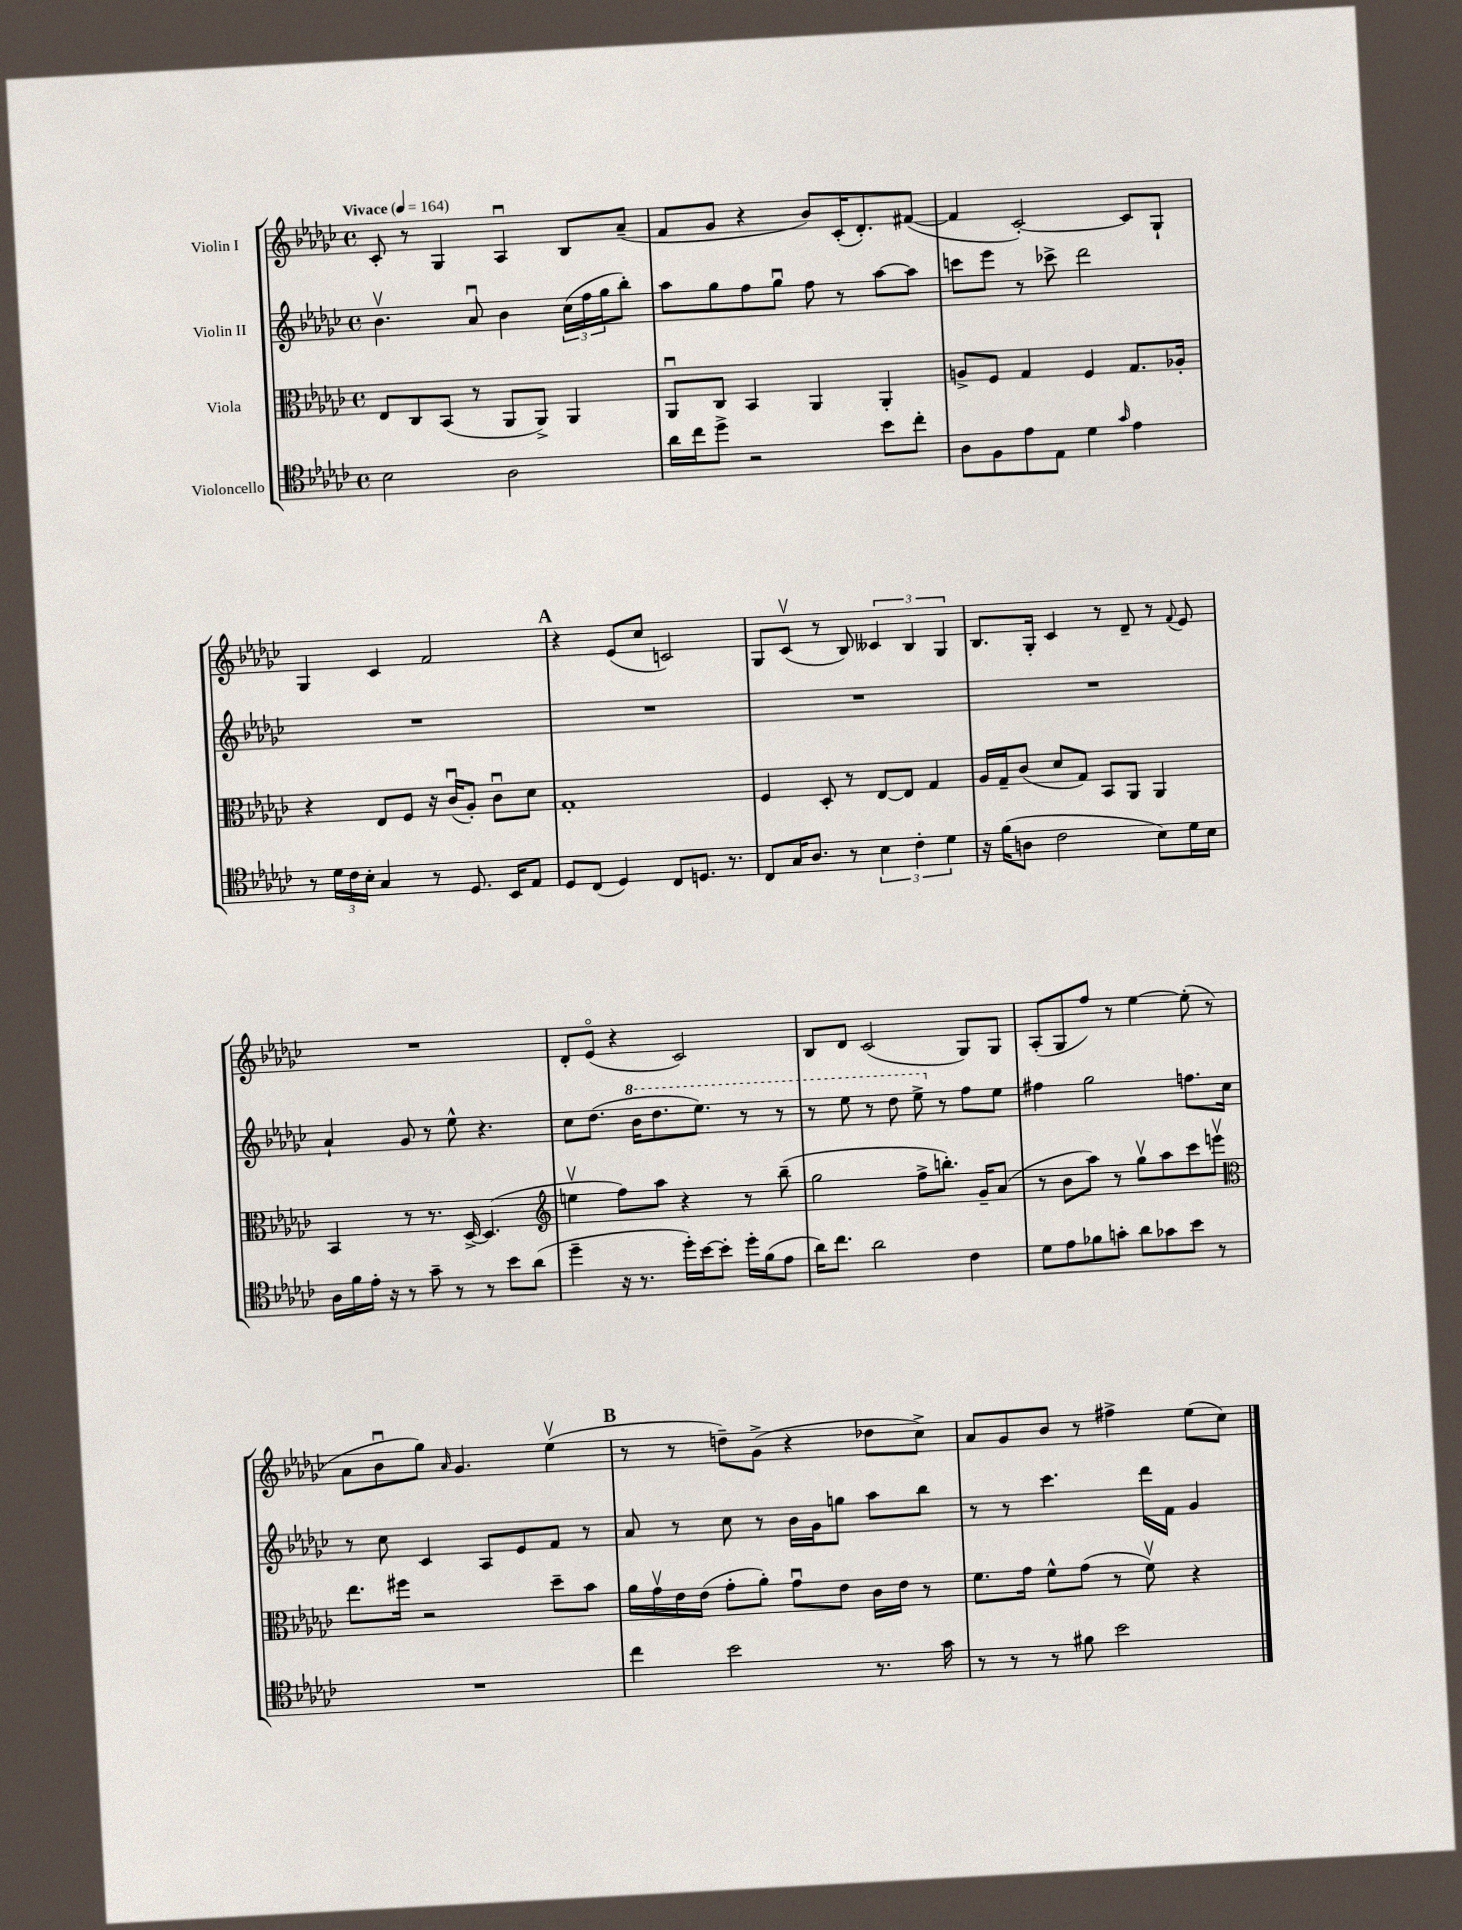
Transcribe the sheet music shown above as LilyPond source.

<<
\new StaffGroup <<
\new Staff = "s0" \with { instrumentName = "Violin I" } {
    \clef treble \key ges \major \defaultTimeSignature \time 4/4 \tempo "Vivace" 4 = 164
    ces'8-. r8 ges4 aes4\downbow bes8 aes'8--( |
    f'8 ges'8 r4 bes'8) ces'16-.( des'8.-.) fis'8~( |
    fis'4 ces'2~-.) ces'8 ges8-! |
    ges4 ces'4 f'2 |
    \mark \markup { \bold "A" } r4 ees'8( ces''8 c'2) |
    ges8 ces'8\upbow( r8 bes8) \tuplet 3/2 { ceses'4 bes4 ges4 } |
    bes8. ges16-. ces'4 r8 des'8-- r8 \appoggiatura { f'8 } ees'8 |
    R1 |
    des'8-. ees'8\flageolet( r4 ces'2) |
    bes8 des'8 ces'2( ges8) ges8 |
    aes8-.( ges8 f''8) r8 ees''4~ ees''8-.( r8 |
    aes'8 bes'8\downbow ges''8) \grace { aes'16 } ges'4. ees''4\upbow( |
    \mark \markup { \bold "B" } r8 r8 d''8--) ges'8->( r4 des''8 ces''8->) |
    aes'8 ges'8 bes'8 r8 fis''4-> ees''8( ces''8) \bar "|." |
}
\new Staff = "s1" \with { instrumentName = "Violin II" } {
    \clef treble \key ges \major \defaultTimeSignature \time 4/4
    bes'4.\upbow aes'8\downbow bes'4 \tuplet 3/2 { ces''16( f''16 ges''16 } bes''8-.) |
    aes''8 ges''8 f''8 ges''8\downbow f''8 r8 aes''8~ aes''8 |
    c'''8 ees'''8 r8 ces'''8-> des'''2 |
    R1 |
    \mark \markup { \bold "A" } R1 |
    R1 |
    R1 |
    aes'4-! ges'8 r8 ees''8-^ r4. |
    ces''8 des''8.( \ottava #1 bes''16 des'''8. ees'''8.) r8 r8 |
    r8 ees'''8 r8 des'''8 ees'''8-> \ottava #0 r8 f''8 ees''8 |
    fis''4 ges''2 f''8. ces''16 |
    r8 ces''8 ces'4 aes8 ees'8 f'8 r8 |
    \mark \markup { \bold "B" } aes'8 r8 ces''8 r8 bes'16 ges'16 g''8 aes''8 bes''8 |
    r8 r8 ces'''4. des'''16 f'16 ges'4 \bar "|." |
}
\new Staff = "s2" \with { instrumentName = "Viola" } {
    \clef alto \key ges \major \defaultTimeSignature \time 4/4
    ees8 ces8 bes,8( r8 aes,8 aes,8->) aes,4 |
    aes,8\downbow ces8 bes,4 aes,4 aes,4-. |
    a8-> f8 ges4 f4 ges8. aes16-. |
    r4 ees8 f8 r16 ces'16\downbow( aes8-.) ces'8\downbow des'8 |
    \mark \markup { \bold "A" } ges1-. |
    f4 des8-. r8 ees8~ ees8 ges4 |
    aes16 ges16-- ces'8( des'8 ges8) bes,8 aes,8 aes,4 |
    bes,4 r8 r8. des16~-> des4.( |
    \clef treble e''4\upbow f''8) aes''8 r4 r8 bes''8--( |
    ges''2 f''8-> b''8.-.) ges'16-- aes'8( |
    r8 bes'8 aes''8) r8 ges''8\upbow aes''8 ces'''8 e'''8\upbow |
    \clef alto ees''8. fis''16 r2 des''8-- bes'8 |
    \mark \markup { \bold "B" } aes'16 ges'16\upbow ees'16 ees'16( ges'8-. aes'8-.) ges'8\downbow ees'8 ces'16 ees'16 r8 |
    f'8. ges'16 f'8-^ ges'8( r8 f'8\upbow) r4 \bar "|." |
}
\new Staff = "s3" \with { instrumentName = "Violoncello" } {
    \clef tenor \key ges \major \defaultTimeSignature \time 4/4
    bes2 aes2 |
    aes'16 ces''16 des''8-> r2 bes'8 ces''8-. |
    aes8 f8 ees'8 ees8 des'4 \grace { ges'16 } ees'4 |
    r8 \tuplet 3/2 { des'16 ces'16 bes16-. } ges4 r8 des8. bes,16 ees8 |
    \mark \markup { \bold "A" } des8 ces8( des4) ces8 d8. r8. |
    ces8 ges16 aes8. r8 \tuplet 3/2 { bes4 ces'4-. des'4 } |
    r16 f'16( a8 ces'2 bes8) des'16 bes16 |
    aes16 f'16 ees'16-. r16 r8 ges'8-- r8 r8 bes'8 aes'8( |
    des''4-- r16 r8. des''16-.) bes'16~ bes'8-. des''16-. f'16( ees'8 |
    aes'16) ces''8. aes'2 ces'4 |
    des'8 ees'8 fes'8 g'8-. aes'8 ges'8 bes'8 r8 |
    R1 |
    \mark \markup { \bold "B" } ces''4 bes'2 r8. ges'16 |
    r8 r8 r8 fis'8 bes'2 \bar "|." |
}
>>
>>
\layout { \context { \Score \remove "Bar_number_engraver" } }
